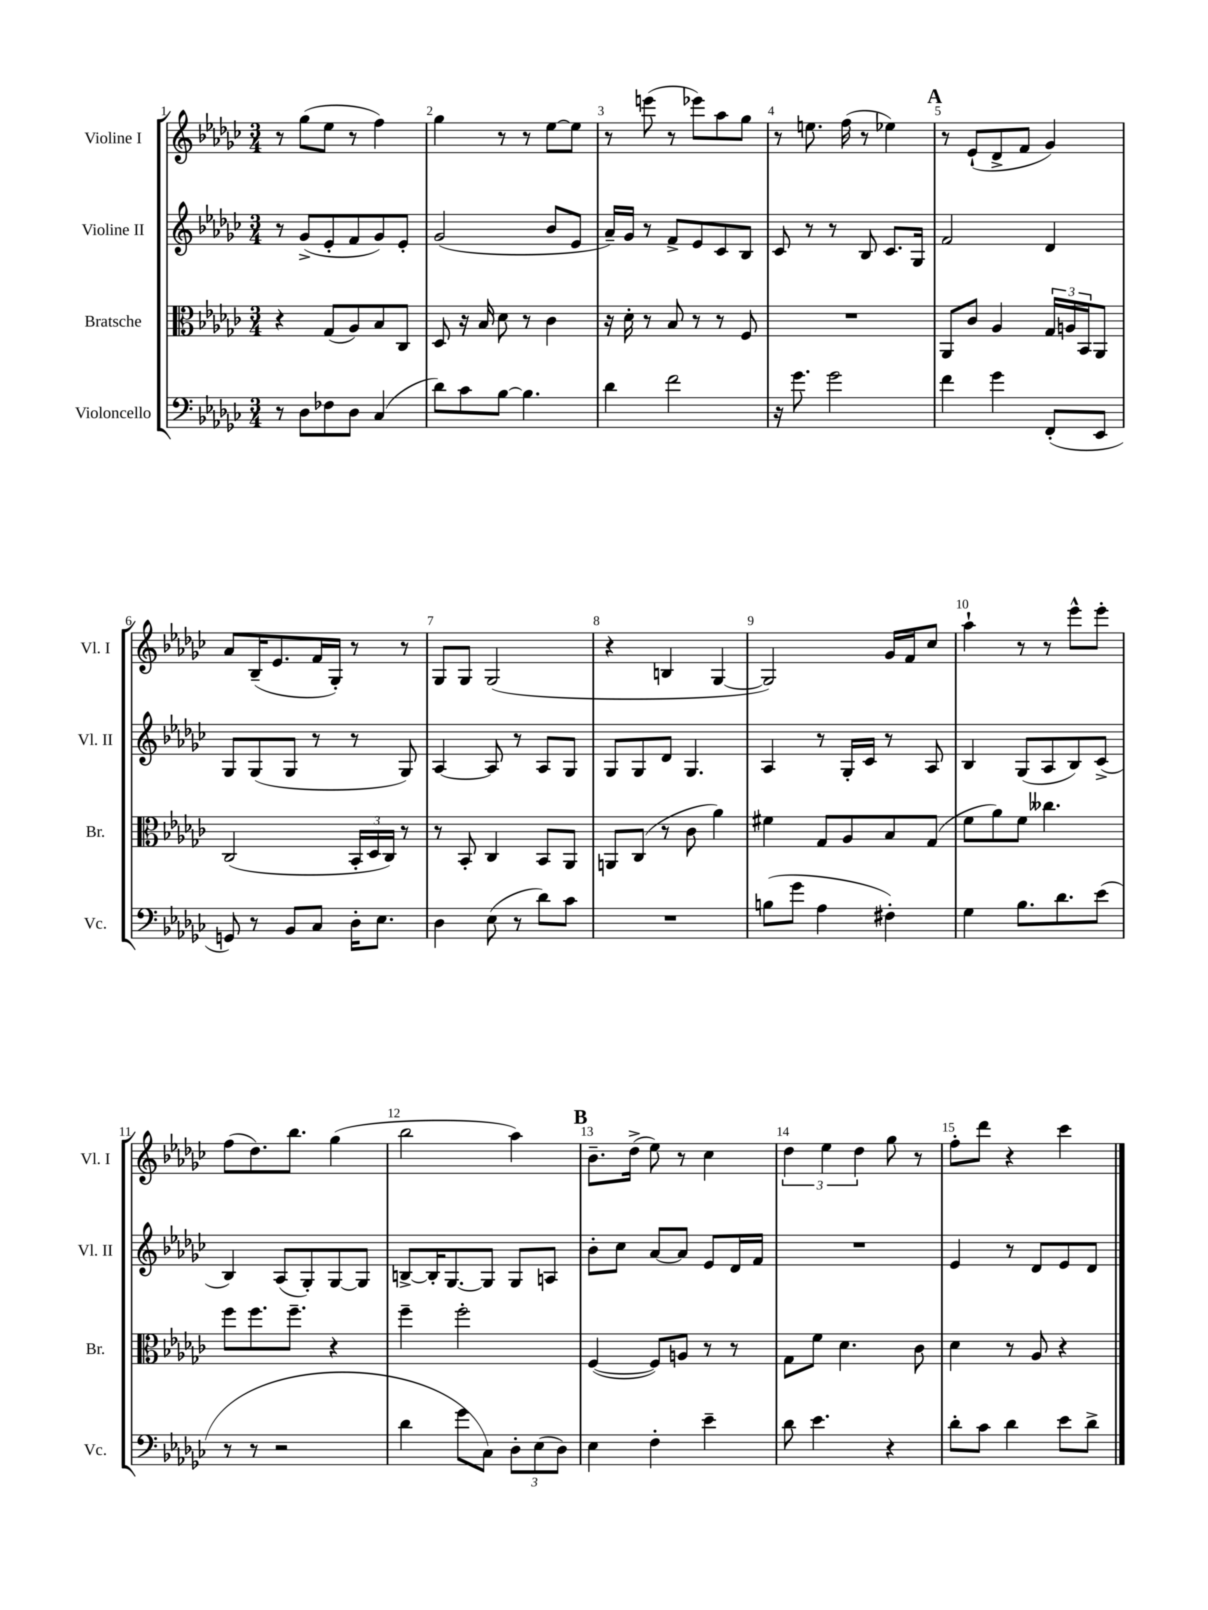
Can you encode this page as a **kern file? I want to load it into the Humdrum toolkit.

**kern	**kern	**kern	**kern
*part4	*part3	*part2	*part1
*staff4	*staff3	*staff2	*staff1
*I"Violoncello	*I"Bratsche	*I"Violine II	*I"Violine I
*I'Vc.	*I'Br.	*I'Vl. II	*I'Vl. I
*clefF4	*clefC3	*clefG2	*clefG2
*k[b-e-a-d-g-c-]	*k[b-e-a-d-g-c-]	*k[b-e-a-d-g-c-]	*k[b-e-a-d-g-c-]
*M3/4	*M3/4	*M3/4	*M3/4
=1	=1	=1	=1
8r	4r	8r	8r
8D-\L	.	(8g-^/L	(8gg-\L
8F-X\	(8G-/L	8e-'/	8ee-\J
8D-\J	8A-/)	8f/	8r
(4C-/	8B-/	8g-/)	4ff\)
.	8C-/J	8e-'/J	.
=2	=2	=2	=2
8d-\L)	8D-/	(2g-/	4gg-\
8c-\	16r	.	.
.	16B-/	.	.
[8B-\J	8d-\	.	8r
4.B-\]	8r	.	8r
.	4c-\	8b-/L	[8ee-\L
.	.	8e-/J	8ee-\J]
=3	=3	=3	=3
4d-\	16r	16a-~/LL)	8r
.	16d-'\	16g-/JJ	.
.	8r	8r	(8eeen\
2f\	8B-/	8f^/L	8r
.	8r	8e-/	8eee-X\L)
.	8r	8c-/	8aa-\
.	8F/	8B-/J	8gg-\J
=4	=4	=4	=4
16r	2.r	8c-/	8r
8.g-\	.	.	.
.	.	8r	8.een\
2g-\	.	8r	.
.	.	.	(16ff\
.	.	8B-/	8r
.	.	8.c-/L	4ee-X\)
.	.	16G-/Jk	.
!!LO:REH:place=s1:t=A
=5	=5	=5	=5
4f\	8AA-/L	2f/	8r
.	8c-/J	.	(8e-`/L
4g-\	4A-/	.	8d-^/
.	.	.	8f/J
(8FF'/L	24G-/LL	4d-/	4g-/)
.	24An/	.	.
.	24BB-/J	.	.
8EE-/J	8AA-/J	.	.
!!LO:LB:g=z
=6	=6	=6	=6
8GGn/)	(2C-/	8G-/L	8a-/L
8r	.	(8G-/	(16B-~/K
.	.	.	8.e-/
8BB-/L	.	8G-/J	.
8C-/J	.	8r	16f/L
.	.	.	16G-'/JJ)
16D-'\KL	24BB-'/LL	8r	8r
.	24D-/	.	.
8.E-\J	.	.	.
.	24C-/JJ)	.	.
.	8r	8G-/)	8r
=7	=7	=7	=7
4D-\	8r	[4A-/	8G-/L
.	8BB-'/	.	8G-/J
(8E-\	4C-/	8A-/]	(2G-/
8r	.	8r	.
8d-\L)	8BB-/L	8A-/L	.
8c-\J	8AA-/J	8G-/J	.
=8	=8	=8	=8
2.r	8AAn/L	8G-/L	4r
.	(8C-/J	8G-/	.
.	8r	8d-/J	4Bn/
.	8c-\	4.G-/	.
.	4a-\)	.	[4G-/
=9	=9	=9	=9
(8Bn\L	4f#X\	4A-/	2G-/])
8g-\J	.	.	.
4A-\	8G-/L	8r	.
.	8A-/	16G-'/LL	.
.	.	16c-/JJ	.
4F#X'\)	8B-/	8r	16g-/LL
.	.	.	16f/J
.	(8G-/J	8A-/	8cc-/J
=10	=10	=10	=10
4G-\	8f\L	4B-/	4aa-`\
.	8a-\)	.	.
8.B-\L	8f\J	(8G-/L	8r
.	4.cc--X\	8A-/	8r
8.d-\	.	.	.
.	.	8B-/)	8eee-^^\L
(8e-\J	.	(8c-^/J	8eee-'\J
!!LO:LB:g=z
=11	=11	=11	=11
8r	8ff\L	4B-/)	(8ff\L
8r	8.ff\	.	8.dd-\)
2r	.	(8A-/L	.
.	8.ff~\J	.	8.bb-\J
.	.	8G-'/)	.
.	4r	[8G-/	(4gg-\
.	.	8G-/J]	.
=12	=12	=12	=12
4d-\	4ff~\	[8Bn^/L	2bb-\
.	.	16B'/K]	.
.	.	[8.G-/	.
8g-\L	2ff'\	.	.
8C-\J)	.	8G-/J]	.
12D-'\L	.	8G-/L	4aa-\)
(12E-\	.	.	.
.	.	8An/J	.
12D-\J)	.	.	.
!!LO:REH:place=s1:t=B
=13	=13	=13	=13
4E-\	([4F/	8b-'\L	8.b-~\L
.	.	8cc-\J	.
.	.	.	(16dd-^\Jk
4F'\	8F/L])	[8a-/L	8ee-\)
.	8An/J	8a-/J]	8r
4e-~\	8r	8e-/L	4cc-\
.	8r	16d-/L	.
.	.	16f/JJ	.
=14	=14	=14	=14
8d-\	8G-\L	2.r	6dd-\
4.e-\	8f\J	.	.
.	.	.	6ee-\
.	4.d-\	.	.
.	.	.	6dd-\
4r	.	.	8gg-\
.	8c-\	.	8r
=15	=15	=15	=15
8d-'\L	4d-\	4e-/	8ff'\L
8c-\J	.	.	8ddd-\J
4d-\	8r	8r	4r
.	8A-/	8d-/L	.
8e-\L	4r	8e-/	4ccc-\
8d-^\J	.	8d-/J	.
==	==	==	==
*-	*-	*-	*-
